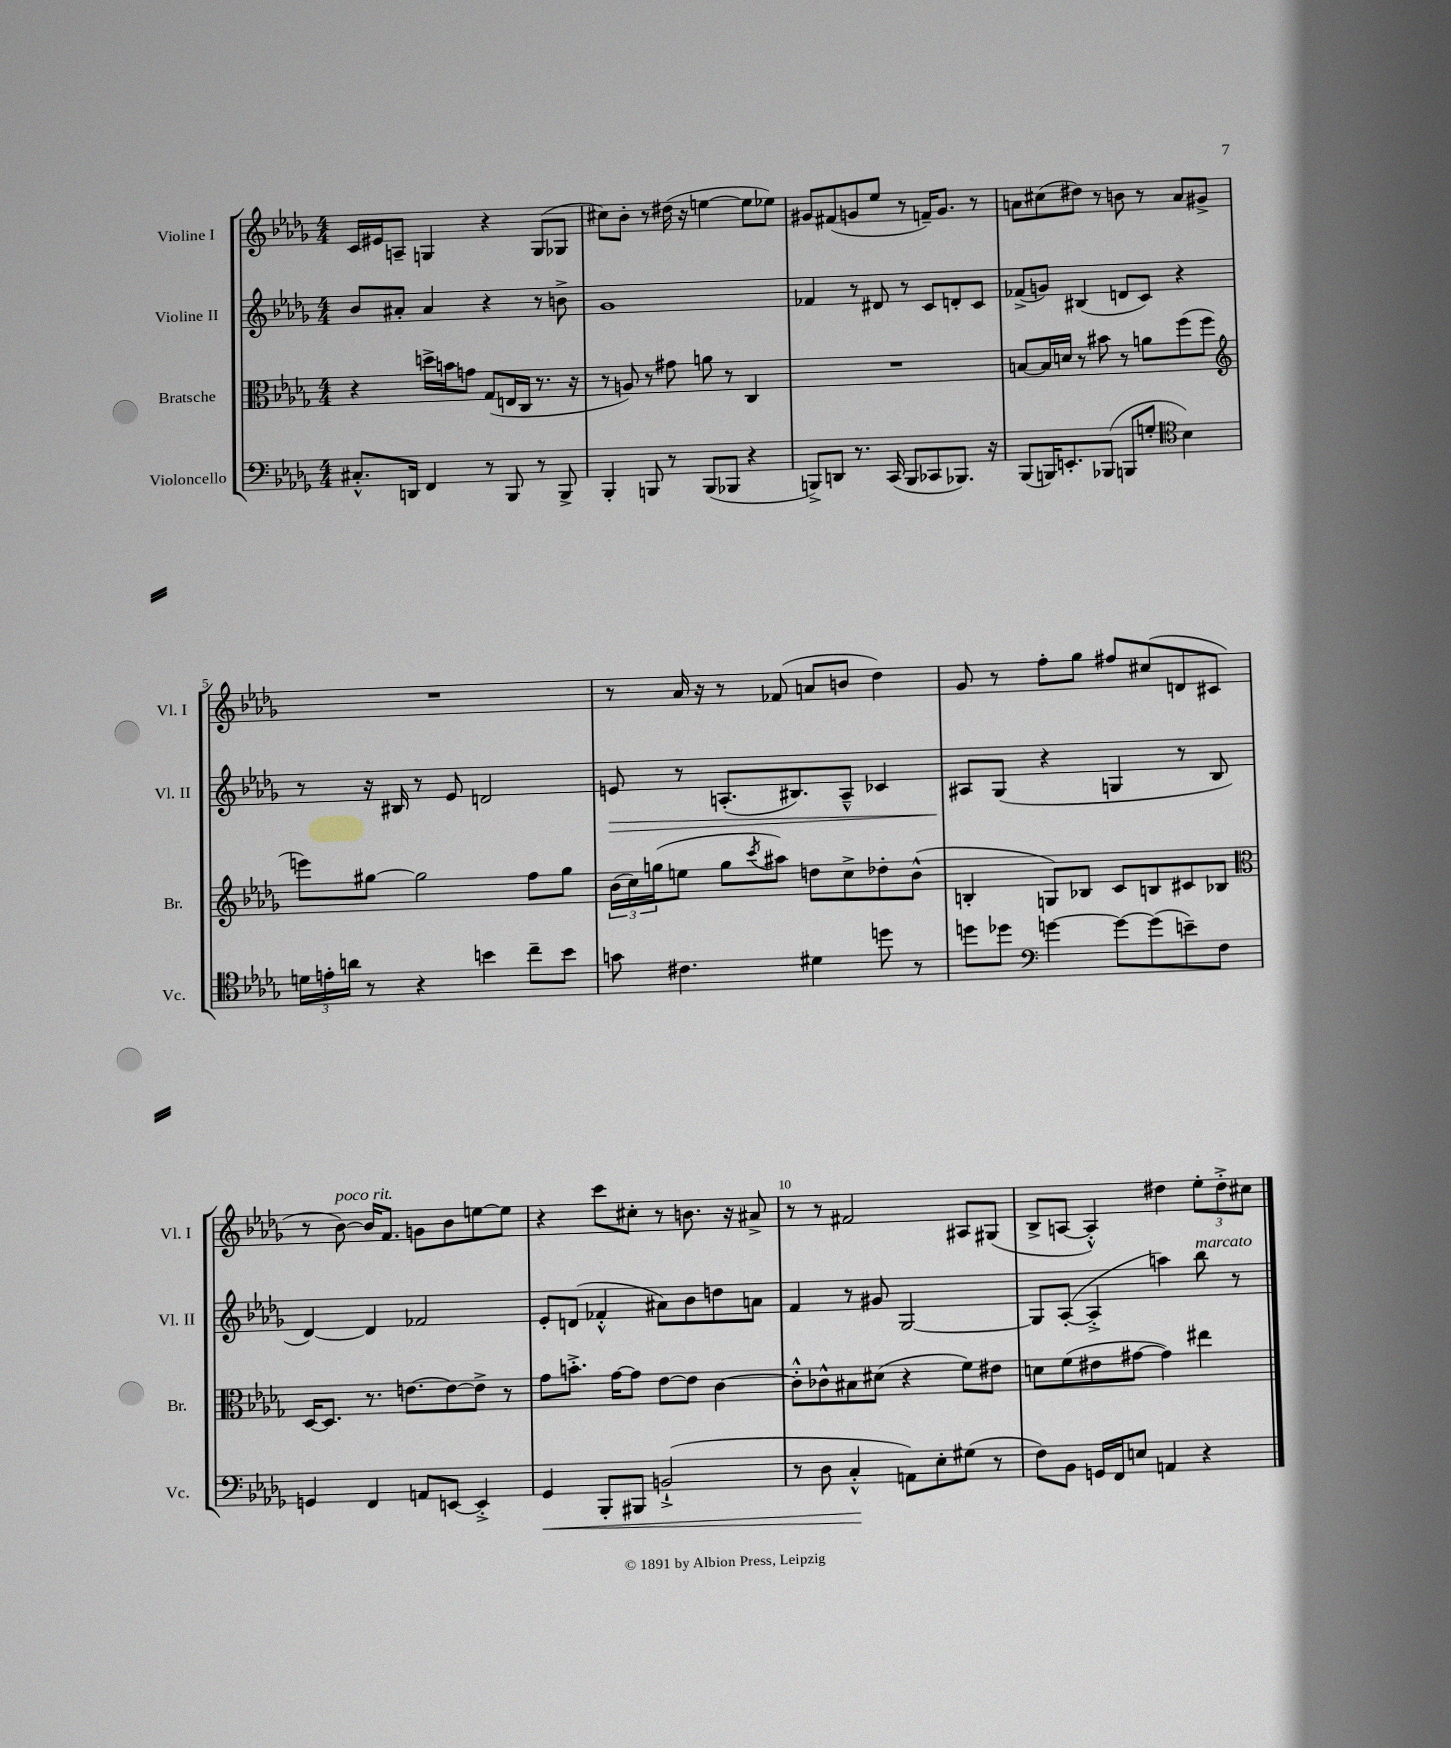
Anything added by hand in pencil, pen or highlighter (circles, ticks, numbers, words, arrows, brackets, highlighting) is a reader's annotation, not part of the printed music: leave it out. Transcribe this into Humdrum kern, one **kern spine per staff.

**kern	**kern	**kern	**kern
*staff4	*staff3	*staff2	*staff1
*clefF4	*clefC3	*clefG2	*clefG2
*k[b-e-a-d-g-]	*k[b-e-a-d-g-]	*k[b-e-a-d-g-]	*k[b-e-a-d-g-]
*M4/4	*M4/4	*M4/4	*M4/4
8.C#'^^	4r	8b-	16c
.	.	.	16e#
.	.	8a#'	8A~
16DD	.	.	.
4FF	16dd^	4a#	4G
.	16b	.	.
.	8g	.	.
8r	(8G-	4r	4r
8BBB-	16E	.	.
.	16C	.	.
8r	8.r	8r	(8G
8BBB-^	.	8b^	8G-
.	16r	.	.
=	=	=	=
4BBB-'	8r	1g-	8cc#)
.	8A)	.	8b-'
8BBB	8r	.	8r
8r	8g#	.	(16dd#
.	.	.	16r
(8BBB	8a	.	[4ee
8BBB-	8r	.	.
4r	4C	.	8ee]
.	.	.	8ee-)
=	=	=	=
8BBB^)	1r	4f-	8g#
8DD	.	.	(8f#
8.r	.	8r	8g
.	.	8d#	8ee-
(16CC	.	.	.
8BBB	.	8r	8r
8CC-	.	8c	16f~)
.	.	.	8.g
8.BBB-)	.	8d'	.
.	.	8c	8r
16r	.	.	.
=	=	=	=
(8BBB-	[8B	(8f-^	8a
16BBB)	16B]	8g)	(8cc#
8.EE'	16d	.	.
.	8r	(4B#	8dd#)
(8BBB-	8b#	.	8r
8BBB	8r	8d	8b
8G'	8a	8c)	8r
*clefC4	*	*	*
4B-)	(8ff	4r	8a
.	8ff	.	8g#^
=	=	=	=
*	*clefG2	*	*
24d	8eee)	8r	1r
24e'	.	.	.
24a	.	.	.
8r	[8gg#	16r	.
.	.	16B#	.
4r	2gg#]	8r	.
.	.	8e-	.
4b	.	2d	.
8cc~	8ff	.	.
8b	8gg#	.	.
=	=	=	=
8g	(24b-	8e	8r
.	24cc)	.	.
.	(24gg	.	.
4.c#	8ee	8r	16a-
.	.	.	16r
.	8gg	(8.A'	8r
.	8qccc	.	.
.	8aa#)	.	(8f-
.	.	8.B#)	.
4d#	8dd	.	8a
.	8cc^	8A~^^	8b
8dd	8dd-'	4c-	4dd-)
8r	(8b-^^	.	.
=	=	=	=
8dd	4B'	8A#	8g-
8dd-	.	(8G-	8r
*clefF4	*	*	*
[4g	8G)	4r	8ff'
.	8B-	.	8gg-
8g_	8c	4G	8ff#
(8g]	8B	.	(8cc#
8e~)	8c#	8r	8d
8F	8B-	8B-	8c#
=	=	=	=
*	*clefC3	*	*
4GG	[16D-	[4d-)	8r
.	8.D-]	.	.
.	.	.	[8b-)
4FF	8.r	4d-]	16b-]
.	.	.	8.f
.	[8.e	.	.
8AA	.	2f-	8g
[8EE	8e_	.	8b-
4EE'^]	8e^]	.	[8ee
.	8r	.	8ee]
=	=	=	=
4GG-	8g-	8e-'	4r
.	8.b'^	(8d	.
8BBB-'	.	4f-'^^	8ccc
.	[16g-	.	.
8BBB#	8g-]	.	8cc#'
(2BB`^	[8e-	8a#)	8r
.	8e-]	8b-	8.b
.	[4c	8dd	.
.	.	.	16r
.	.	8a	8a#^
=	=	=	=
8r	8c'^^]	4f	8r
8D-	8c-^^	.	8r
4C'^^	8B#	8r	2f#
.	(8d#	8g#	.
8AA)	4r	[2G-	.
8E-'	.	.	.
(8G#	8f)	.	8A#
8r	8e#	.	(8G#
=	=	=	=
8F)	8d	8G-]	8B-^
8BB-	(8f	([8A-'	[8A
16GG	8e#	4A-'^]	4A'^^])
16FF	.	.	.
8E	[8g#	.	.
4AA	4g#])	4aa)	4dd#
4r	4ee#	8bb-	12ee-'
.	.	.	12dd#'^
.	.	8r	.
.	.	.	12cc#
==	==	==	==
*-	*-	*-	*-
